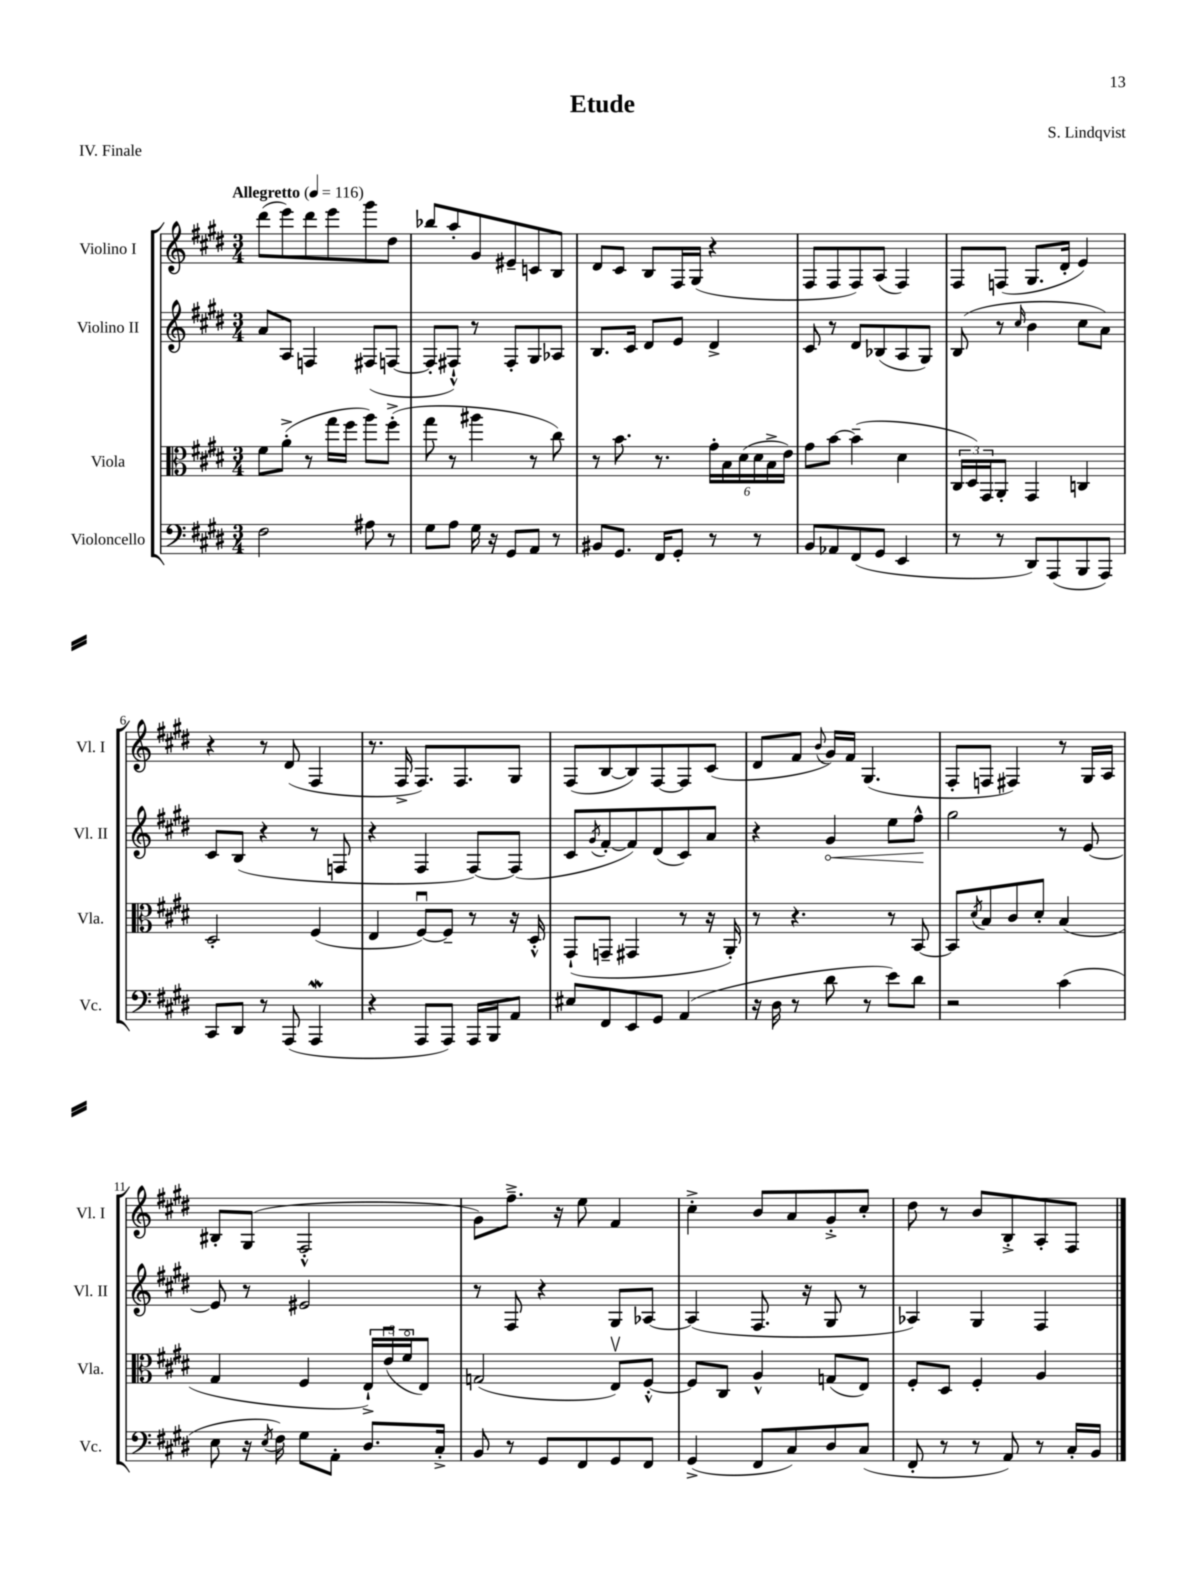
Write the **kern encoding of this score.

**kern	**kern	**kern	**dynam	**kern
*part4	*part3	*part2	*part2	*part1
*staff4	*staff3	*staff2	*staff2	*staff1
*I"Violoncello	*I"Viola	*I"Violino II	*	*I"Violino I
*I'Vc.	*I'Vla.	*I'Vl. II	*	*I'Vl. I
*clefF4	*clefC3	*clefG2	*	*clefG2
*k[f#c#g#d#]	*k[f#c#g#d#]	*k[f#c#g#d#]	*	*k[f#c#g#d#]
*M3/4	*M3/4	*M3/4	*	*M3/4
*MM116	*MM116	*MM116	*	*MM116
=1	=1	=1	=1	=1
!	!	!	!	!LO:TX:a:B:t=Allegretto
2F#\	8f#\L	8a/L	.	(8ddd#\L
.	(8a'^\J	8A/J	.	8eee\)
.	8r	4Fn/	.	8ddd#\
.	16gg#\LL	.	.	8eee\
.	16ff#\JJ	.	.	.
8A#X\	8aa\L)	(8F#X/L	.	8ggg#\
8r	(8ff#'^\J	[8Fn/J	.	8dd#\J
=2	=2	=2	=2	=2
8G#\L	8gg#\	8F'/L]	.	8bb-X/L
8A\J	8r	8F#X`^^/J)	.	8aa'/
16G#\	4aa#X\	8r	.	8g#/
16r	.	.	.	.
8GG#/L	.	8F#'/L	.	8e#X~/
8AA/J	8r	8G#/	.	8cn/
8r	8cc#\)	8A-X/J	.	8B/J
=3	=3	=3	=3	=3
8BB#X/L	8r	8.B/L	.	8d#/L
8.GG#/J	8.b\	.	.	8c#/J
.	.	16c#/Jk	.	.
.	.	8d#/L	.	8B/L
16FF#/KL	8.r	.	.	.
8GG#'/J	.	8e/J	.	16F#/L
.	.	.	.	(16G#/JJ
8r	24g#'\LL	4d#^/	.	4r
.	24B\	.	.	.
.	(24d#\	.	.	.
8r	24d#\	.	.	.
.	24B^\	.	.	.
.	24e\JJ)	.	.	.
=4	=4	=4	=4	=4
8BB/L	8g#\L	8c#/	.	8F#/L
8AA-X/	[8b\J	8r	.	8F#/
(8FF#/	(4b~\]	8d#/L	.	8F#/)
8GG#/J	.	(8B-X/	.	(8A/J
4EE/	4d#\	8A/	.	4F#/)
.	.	8G#/J)	.	.
=5	=5	=5	=5	=5
8r	24C#/LL	(8B/	.	8F#/L
.	24D#/)	.	.	.
.	24GG#/J	.	.	.
8r	8AA'/J	8r	.	(8Fn/J
.	.	16qqcc#/	.	.
8DD#/L)	4GG#/	4b\	.	8.G#/L
(8AAA/	.	.	.	.
.	.	.	.	16d#'/Jk
8BBB/	4Cn/	8cc#\L	.	4e/)
8AAA/J)	.	8a\J)	.	.
!!LO:LB:g=z
=6	=6	=6	=6	=6
8CC#/L	2D#'/	8c#/L	.	4r
8DD#/J	.	(8B/J	.	.
8r	.	4r	.	8r
(8AAA/	.	.	.	(8d#/
4AAAw/	(4F#/	8r	.	4F#/
.	.	8Fn/	.	.
=7	=7	=7	=7	=7
4r	4E/	4r	.	8.r
.	.	.	.	16F#^/
8AAA/L	[8F#u/L)	4F#/	.	8.F#/L)
8AAA/J)	8F#~/J]	.	.	.
.	.	.	.	8.F#/
16AAA/LL	8r	[8F#/L)	.	.
16BBB/J	.	.	.	.
8AA/J	16r	(8F#/J]	.	8G#/J
.	16D#'^^/	.	.	.
=8	=8	=8	=8	=8
8E#X/L	(8GG#`/L	8c#/L	.	(8F#/L
.	.	8qg#/	.	.
8FF#/	8GGn~/J	[8f#'/	.	[8B/
8EE/	4GG#X/	8f#/])	.	8B/])
8GG#/J	.	(8d#/	.	[8F#/
(4AA/	8r	8c#/)	.	8F#/]
.	16r	8a/J	.	(8c#/J
.	16AA'/)	.	.	.
=9	=9	=9	=9	=9
16r	8r	4r	.	8d#/L
16D#\	.	.	.	.
8r	4.r	.	.	8f#/J
.	.	.	.	8qqb/
!	!	!	!LO:HP:b	!
8d#\	.	4g#/	<	16g#/LL)
.	.	.	.	16f#/JJ
8r	.	.	.	(4.G#/
8e\L)	8r	8ee\L	.	.
8d#\J	[8BB/	8ff#^^\J	.	.
.	.	.	[	.
=10	=10	=10	=10	=10
2r	8BB/L]	2gg#\	.	8F#'/L
.	8qd#/	.	.	.
.	8B/	.	.	8Fn/J
.	8c#/	.	.	4F#X/)
.	8d#'/J	.	.	.
(4c#\	(4B/	8r	.	8r
.	.	[8e/	.	16G#/LL
.	.	.	.	16A/JJ
!!LO:LB:g=z
=11	=11	=11	=11	=11
8E\	4G#/	8e/]	.	8B#X'/L
16r	.	8r	.	(8G#/J
8qE/	.	.	.	.
16F#\)	.	.	.	.
8G#\L	4F#/	2e#X/	.	2F#'^^/
8AA'\J	.	.	.	.
8.D#/L	24E`^/LL)	.	.	.
.	(24eu/	.	.	.
.	24f#/J	.	.	.
.	8E/J)	.	.	.
16C#'^/Jk	.	.	.	.
=12	=12	=12	=12	=12
8BB/	(2Gn/	8r	.	8g#\L)
8r	.	8F#/	.	8.ff#~^\J
8GG#/L	.	4r	.	.
.	.	.	.	16r
8FF#/	.	.	.	8ee\
8GG#/	8Ev/L)	8G#/L	.	4f#/
8FF#/J	[8F#'^^/J	[8A-X/J	.	.
=13	=13	=13	=13	=13
(4GG#^/	8F#/L]	(4A-/]	.	4cc#'^\
.	8C#/J	.	.	.
8FF#/L	4A^^/	8.F#/	.	8b/L
8C#/)	.	.	.	8a/
.	.	16r	.	.
8D#/	(8Gn/L	8G#/	.	8g#'^/
(8C#/J	8E/J)	8r	.	8cc#'/J
=14	=14	=14	=14	=14
8FF#'/	8F#'/L	4A-X/)	.	8dd#\
8r	8D#/J	.	.	8r
8r	4F#'/	4G#/	.	8b/L
8AA/)	.	.	.	8B'^/
8r	4A/	4F#/	.	8A'/
16C#'/LL	.	.	.	8F#/J
16BB/JJ	.	.	.	.
==	==	==	==	==
*-	*-	*-	*-	*-
